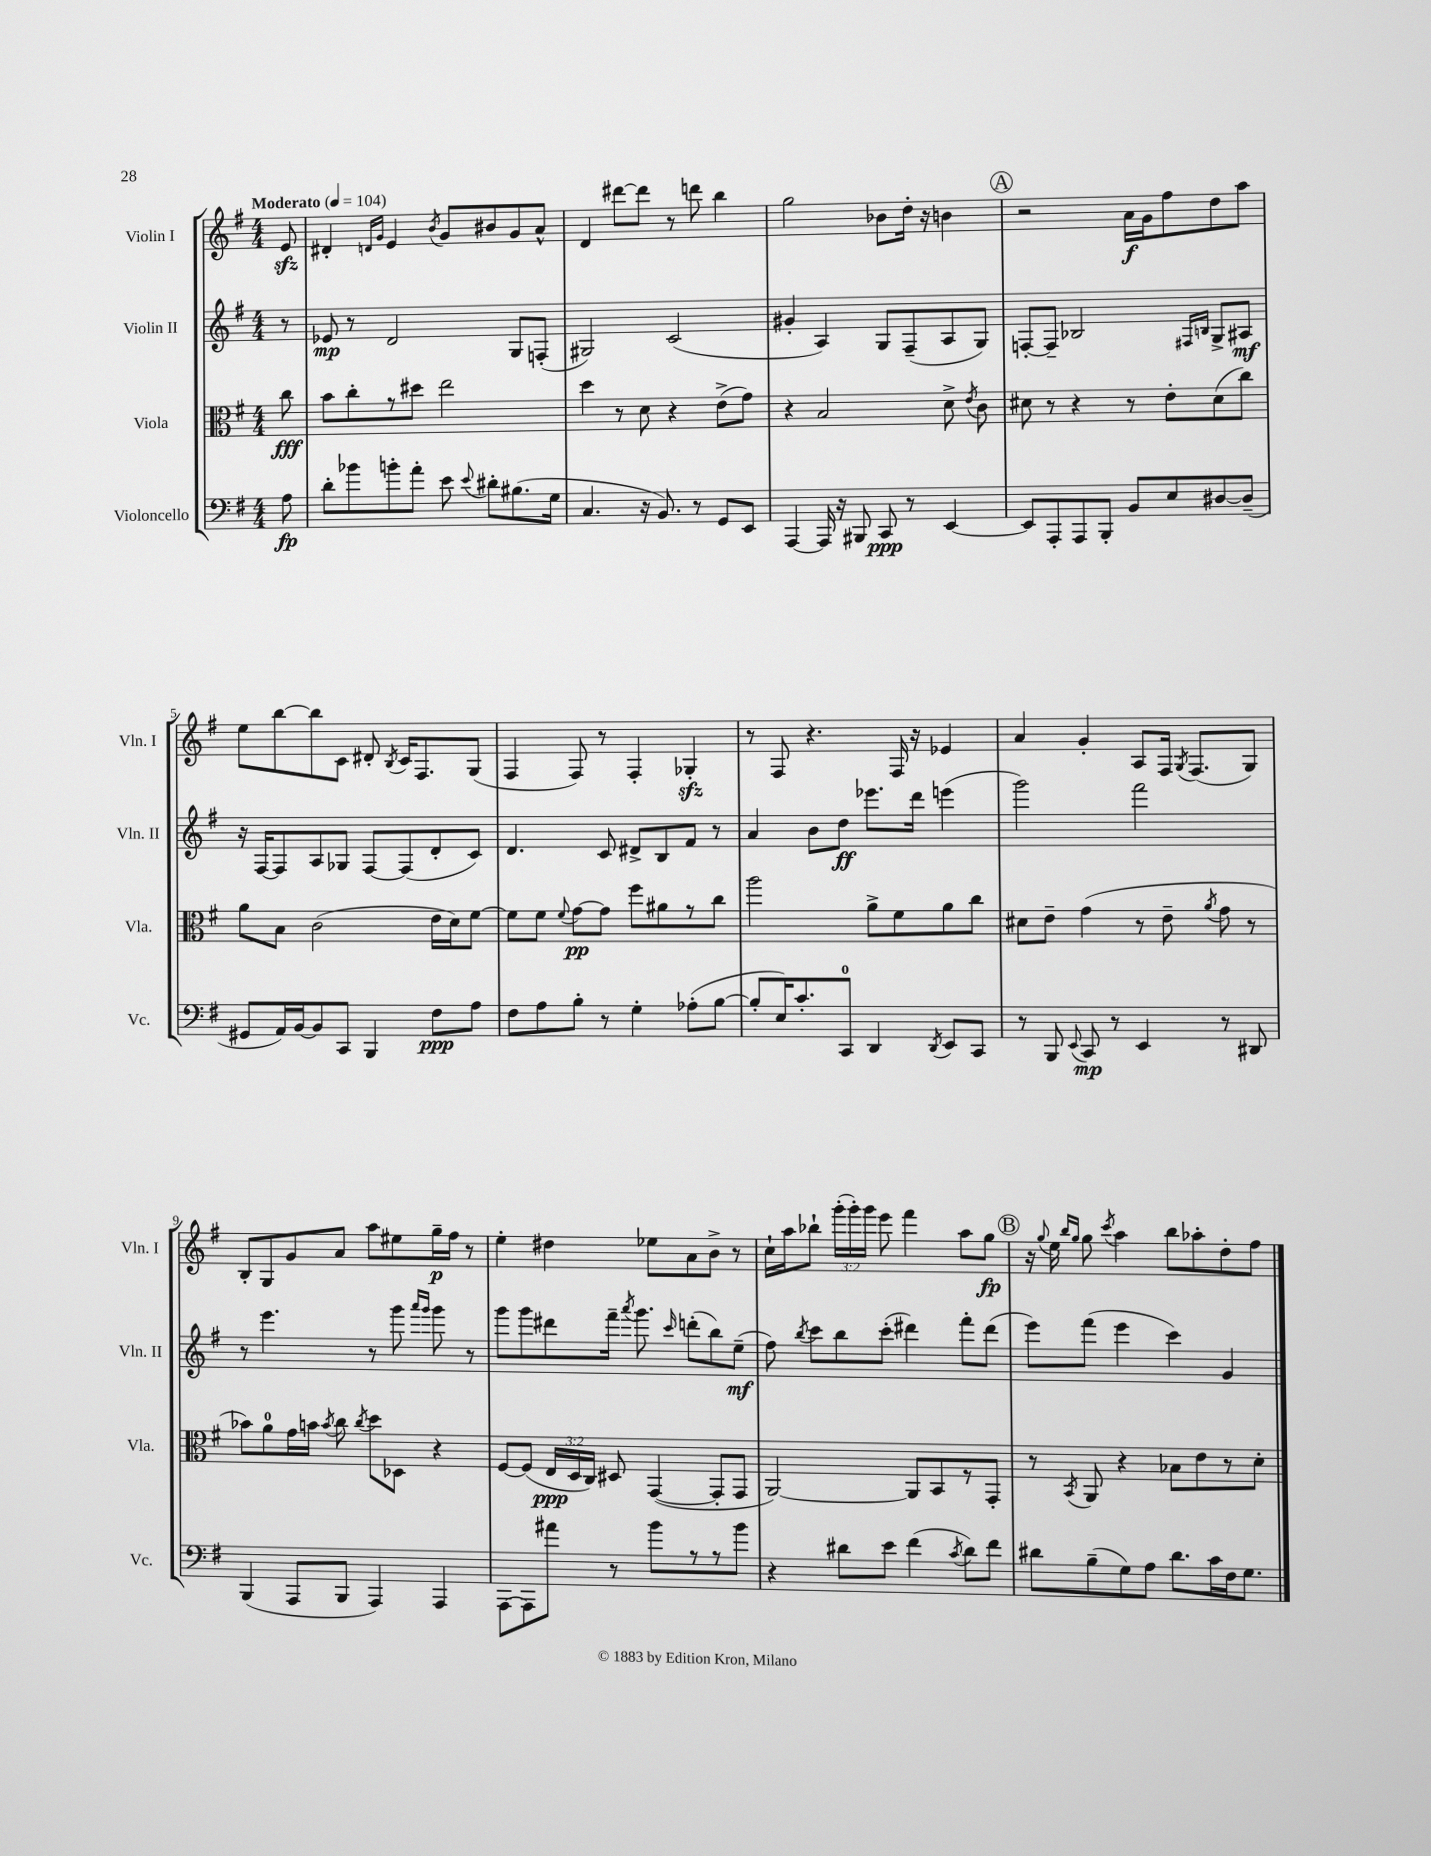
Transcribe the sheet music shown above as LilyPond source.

<<
\new StaffGroup <<
\new Staff = "s0" \with { instrumentName = "Violin I" shortInstrumentName = "Vln. I" } {
    \clef treble \key g \major \numericTimeSignature \time 4/4 \override Staff.TupletNumber.text = #tuplet-number::calc-fraction-text \partial 8 \tempo "Moderato" 4 = 104
    \autoBeamOff e'8\sfz |
    dis'4-. \grace { d'16[ g'16] } e'4 \acciaccatura { b'8 } g'8[ bis'8 g'8 a'8]-^ |
    d'4 dis'''8[~ dis'''8] r8 d'''8 b''4 |
    g''2 bes'8[ d''16]-. r16 b'4 |
    \mark \markup { \circle "A" } r2 a'16[\f g'16 fis''8 d''8 a''8] |
    e''8[ b''8~ b''8 c'8] dis'8-. \acciaccatura { b8 } c'16[ fis8. g8]( |
    fis4 fis8) r8 fis4-. ges4-.\sfz |
    r8 fis8 r4. fis16 r16 ees'4 |
    a'4 g'4-. a8[ fis16] \acciaccatura { g8 } fis8.[( g8]) |
    b8[-. g8 g'8 a'8] a''8[ eis''8 g''16--\p fis''16] r8 |
    e''4-. dis''4 ees''8[ a'8 b'8]-> r8 |
    c''16[-! a''16 bes''8]-! \tuplet 3/2 { g'''16[-.( g'''16-.) g'''16] } e'''8 fis'''4 a''8[ g''8]\fp |
    \mark \markup { \circle "B" } r16 \appoggiatura { g''8 } e''16 \grace { b''16[ g''16] } g''8 \acciaccatura { c'''8 } a''4 b''8[ aes''8-. d''8-. fis''8] \bar "|." |
}
\new Staff = "s1" \with { instrumentName = "Violin II" shortInstrumentName = "Vln. II" } {
    \clef treble \key g \major \numericTimeSignature \time 4/4 \partial 8
    \autoBeamOff r8 |
    ees'8\mp r8 d'2 g8[ f8]-.( |
    gis2) c'2( |
    gis'4-. a4) g8[ fis8--( a8 g8]) |
    \mark \markup { \circle "A" } f8[~-. f8]-- bes2 \grace { fis16[ b16] } g8[-> ais8]\mf |
    r16 fis16[~ fis8 a8 ges8] fis8[~ fis8( d'8-. c'8]) |
    d'4. c'8 dis'8[-> b8 fis'8] r8 |
    a'4 b'8[ d''8]\ff ees'''8.[ d'''16] e'''4( |
    g'''2) fis'''2 |
    r8 e'''4. r8 g'''8 \grace { a'''16[ g'''16] } g'''8 r8 |
    g'''8[ g'''8 dis'''8 fis'''16]-- \acciaccatura { a'''8 } g'''8. \grace { c'''16 } d'''8[-.( b''8) e''8]--\mf( |
    fis''8) \acciaccatura { b''8 } c'''8[ b''8 c'''8]-.( dis'''4) fis'''8[-. dis'''8]( |
    \mark \markup { \circle "B" } e'''8[) fis'''8]( e'''4 c'''4) g'4 \bar "|." |
}
\new Staff = "s2" \with { instrumentName = "Viola" shortInstrumentName = "Vla." } {
    \clef alto \key g \major \numericTimeSignature \time 4/4 \override Staff.TupletNumber.text = #tuplet-number::calc-fraction-text \partial 8
    \autoBeamOff c''8\fff |
    b'8[ c''8-. r8 dis''8] e''2 |
    d''4 r8 d'8 r4 e'8[->( g'8]) |
    r4 b2 d'8-> \acciaccatura { e'8 } c'8 |
    \mark \markup { \circle "A" } dis'8 r8 r4 r8 e'8[-. dis'8( c''8]) |
    a'8[ b8] c'2( e'16[ d'16) fis'8]~ |
    fis'8[ fis'8] \appoggiatura { fis'8 } g'8[~\pp g'8] fis''8[ ais'8 r8 c''8] |
    a''2 a'8[-> fis'8 a'8 c''8] |
    dis'8[ e'8]-- g'4( r8 e'8-- \acciaccatura { a'8 } g'8 r8 |
    bes'8[) a'8-0 g'16 b'16] \acciaccatura { b'8 } c''8 \acciaccatura { c''8 } d''8[ des8] r4 |
    fis8[~ fis8]( \tuplet 3/2 { e16[\ppp d16 c16]) } dis8 g,4~( g,8[-. g,8] |
    a,2~) a,8[ b,8 r8 g,8]-. |
    \mark \markup { \circle "B" } r8 \acciaccatura { b,8 } a,8 r4 bes8[ e'8 r8 d'8]-. \bar "|." |
}
\new Staff = "s3" \with { instrumentName = "Violoncello" shortInstrumentName = "Vc." } {
    \clef bass \key g \major \numericTimeSignature \time 4/4 \partial 8
    \autoBeamOff a8\fp |
    d'8[-. bes'8 b'8-. a'8]-. e'8 \appoggiatura { e'8 } dis'8[-. bis8.( g16] |
    c4. r16 b,8.) r8 g,8[ e,8] |
    a,,4~ a,,16 r16 bis,,8 c,8\ppp r8 e,4~ |
    \mark \markup { \circle "A" } e,8[ a,,8-. a,,8 b,,8]-. b,8[ e8 dis8~ dis8]--( |
    gis,8[ a,16) b,16~ b,8 c,8] b,,4 fis8[\ppp a8] |
    fis8[ a8 b8]-. r8 g4-. aes8[-.( b8]~ |
    b8[-. e16) c'8.-. c,8]-0 d,4 \acciaccatura { d,8 } e,8[ c,8] |
    r8 b,,8 \appoggiatura { e,8 } c,8\mp r8 e,4 r8 dis,8 |
    b,,4( a,,8[ b,,8] a,,4) a,,4 |
    a,,8[~ a,,8 ais'8] r8 b'8[ r8 r8 b'8] |
    r4 dis'8[ e'8] fis'4( \acciaccatura { c'8 } dis'8[) fis'8] |
    \mark \markup { \circle "B" } dis'8[ b8--( g8) a8] dis'8.[ c'16 fis16 g8.] \bar "|." |
}
>>
>>
